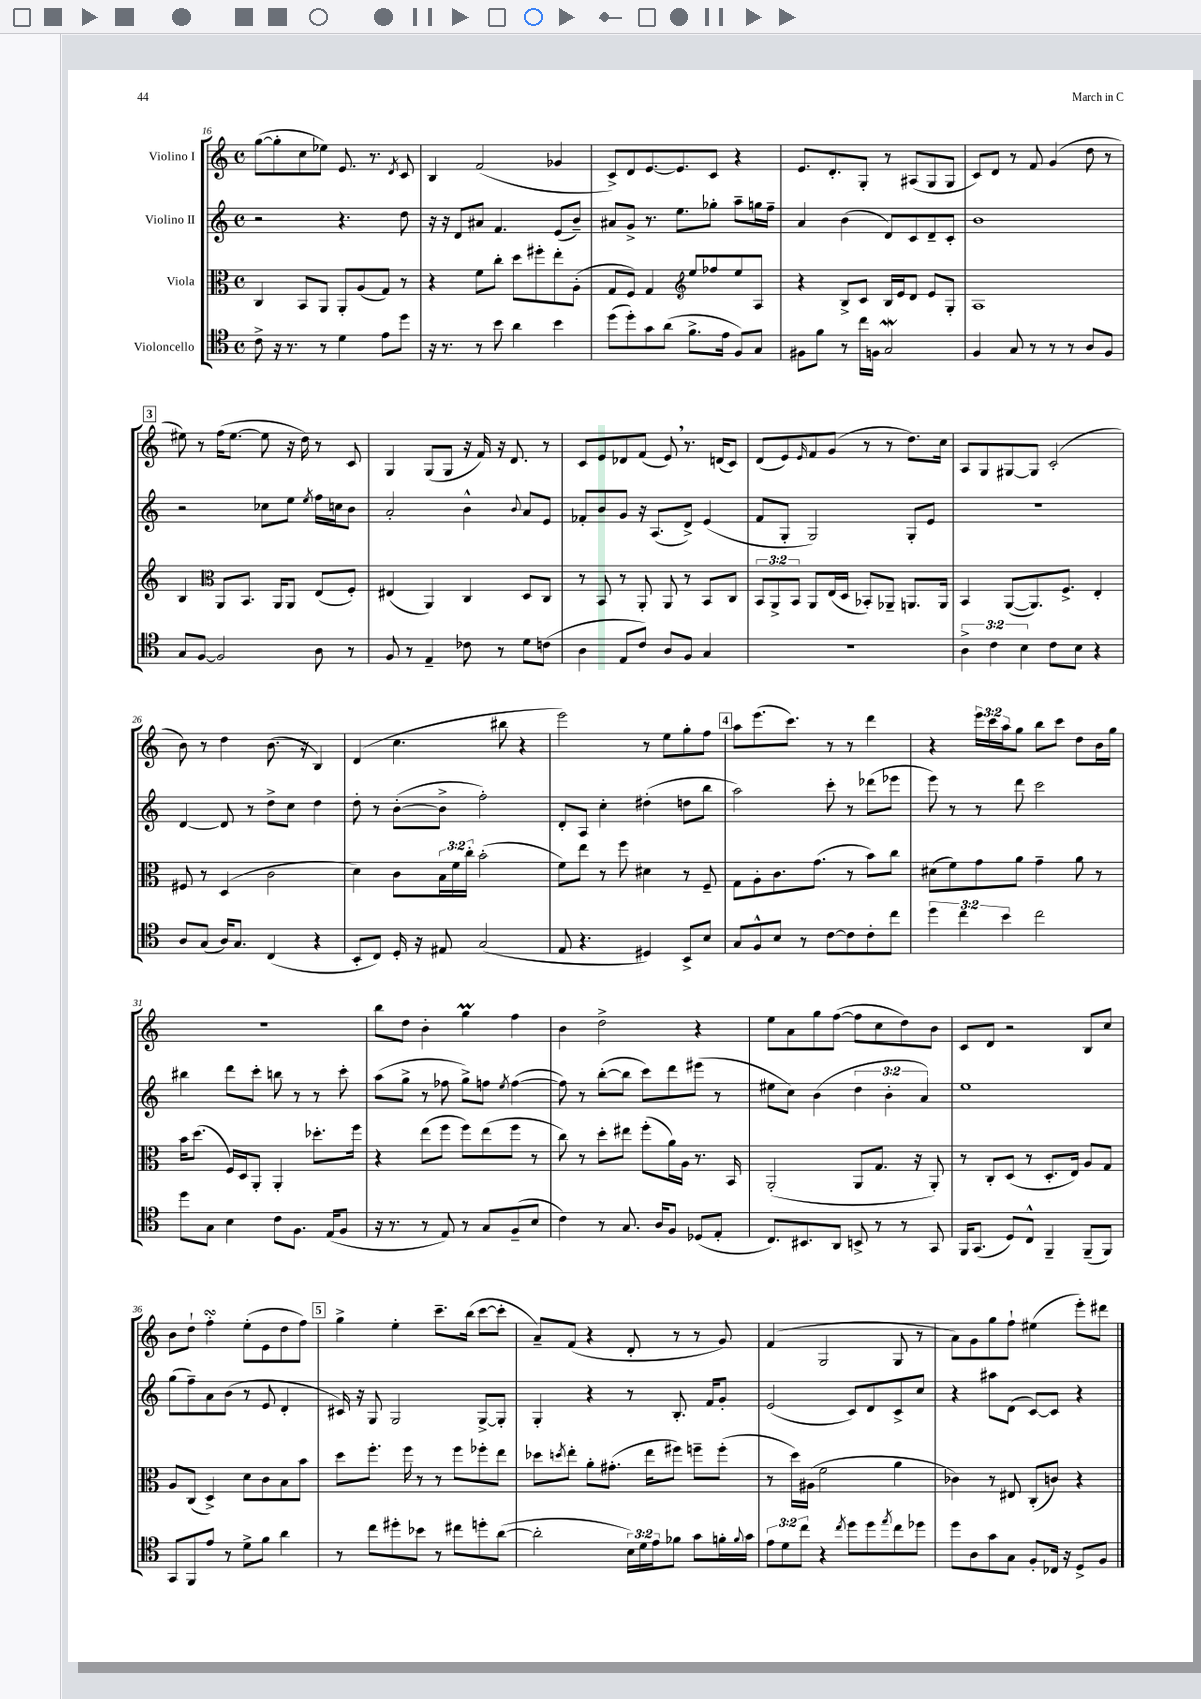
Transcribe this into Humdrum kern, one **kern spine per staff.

**kern	**kern	**kern	**kern
*part4	*part3	*part2	*part1
*staff4	*staff3	*staff2	*staff1
*I"Violoncello	*I"Viola	*I"Violino II	*I"Violino I
*clefC4	*clefC3	*clefG2	*clefG2
*k[]	*k[]	*k[]	*k[]
*M4/4	*M4/4	*M4/4	*M4/4
*met(c)	*met(c)	*met(c)	*met(c)
=16	=16	=16	=16
8c^\	4C/	2r	([8gg\L
16r	.	.	8gg'\]
8.r	.	.	.
.	8BB/L	.	8cc\
8r	8AA/J	.	8ee-X\J)
4d\	8AA'/L	4.r	8.e/
.	(8A/	.	.
.	.	.	8.r
8e\L	8G/J)	.	.
.	.	.	8qd/
8dd\J	8r	8dd\	8c/
=17	=17	=17	=17
16r	4r	16r	4B/
8.r	.	16r	.
.	.	8d/L	.
8r	8f\L	8a#X/J	(2f/
8b\	8cc'\J	4.f/	.
4a\	8dd\L	.	.
.	8ff#X'\	.	.
4b\	8ee'\	(8e/L	4g-X/
.	(8A'\J	8b~/J)	.
=18	=18	=18	=18
(8dd\L	8G/L	8a#X/L	8c^/L)
8dd'\)	8F/J)	8g^/J	8d/
8g\	4G/	8.r	[8.e/
(8a\J	.	.	.
.	.	8.ee\L	8.e/]
*	*clefG2	*	*
8.f^\L	8ee/L	.	.
.	8ff-X/	8gg-X'\J	8c/J
16e\Jk	.	.	.
8F/L)	8ee/	8aa~\L	4r
8G/J	8A/J	16ggn\L	.
.	.	16ff~\JJ	.
=19	=19	=19	=19
8F#X\L	4r	4a/	8.e/L
8f\J	.	.	.
.	.	.	8.d'/
8r	8B^/L	(4b\	.
16cc\LL	8c/J	.	8G'/J
16Fn\JJ	.	.	.
2GW/	16B/LL	8d/L)	8r
.	16e/J	.	.
.	8d/J	8c/	(8A#X/L
.	8e/L	8d~/	8G/
.	8G'/J	8c'/J	8G/J
=20	=20	=20	=20
4F/	1A	1b	8c/L)
.	.	.	8d/J
8G/	.	.	8r
8r	.	.	8f/
8r	.	.	(4g/
8r	.	.	.
8A/L	.	.	8dd\
8F/J	.	.	8r
!!LO:LB:g=z
!!LO:REH:place=s1:t=3
=21	=21	=21	=21
8G/L	4B/	2r	8ee#X\)
[8F/J	.	.	8r
*	*clefC3	*	*
2F/]	8AA/L	.	(16ff\KL
.	.	.	[8.ee#\J
.	8.BB/J	.	.
.	.	8cc-X\L	8ee#\]
.	16AA/KL	.	.
.	8AA/J	8ee\J	16r
.	.	.	16dd\)
.	.	8qee/	.
8A\	(8E/L	16ff\LL	8r
.	.	16ccn\J	.
8r	8F'/J)	8b\J	8c/
=22	=22	=22	=22
8F/	(4E#X/	2a'/	4G/
8r	.	.	.
4E~/	4AA/)	.	(8G/L
.	.	.	8G/J
8c-X\	4C/	4b^^\	16r
.	.	.	16f/)
8r	.	.	16r
.	.	.	8.d/
.	.	8qqb/	.
8d\L	8D/L	8a/L	.
(8cn\J	8C/J	8e/J	8r
=23	=23	=23	=23
4A\	8r	8f-X'/L	8c/L
.	8BB/	8b/	8e/
8E/L	8r	8g/J	8d-X/
8c/J)	8AA'/	16r	(8f/J
.	.	(8.A/L	.
8A/L	8AA/	.	8e,/)
8F/J	8r	8d^/J)	8.r
4G/	8BB/L	(4e/	.
.	.	.	(16dn/KL
.	8C/J	.	8c/J)
=24	=24	=24	=24
1r	12BB/L	8f/L	(8d/L
.	12AA^/	.	.
.	.	8G'/J	8e/)
.	12BB/J	.	.
.	.	.	16qqe/
.	8AA/L	2G/)	8f/
.	(16E/L	.	(8g/J
.	16D/JJ	.	.
.	8BB-X'/L)	.	8r
.	8AA-X~/J	.	8r
.	8.AAn/L	8G'/L	8.dd\L)
.	.	8e/J	.
.	16AA/Jk	.	16cc\Jk
=25	=25	=25	=25
6A^\	4BB/	1r	8A/L
.	.	.	8G/
6c\	.	.	.
.	([8AA/L	.	[8G#X/
6B\	.	.	.
.	8.AA/])	.	8G#/J]
8c\L	.	.	(2c'/
.	8.F^/J	.	.
8B\J	.	.	.
4r	4E'/	.	.
!!LO:LB:g=z
=26	=26	=26	=26
8A/L	8F#X/	[4d/	8b\)
(8G/J	8r	.	8r
16A/KL)	(4D/	8d/]	4dd\
8.G/J	.	.	.
.	.	8r	.
(4C/	2c\	8dd^\L	(8.b\
.	.	8cc\J	.
.	.	.	16r
4r	.	4dd\	4B/)
=27	=27	=27	=27
8BB'/L	4d\)	8dd'\	(4d/
8C/J)	.	8r	.
16D'/	8c\L	([8b'\L	4.cc\
16r	.	.	.
8E#X/	24B\L	8b^\J]	.
.	24f\	.	.
.	24cc'\JJ	.	.
(2G/	(2b'\	2ff'\)	.
.	.	.	8bb#X\
.	.	.	4r
=28	=28	=28	=28
8E/	8f\L)	8d'/L	2eee\)
4.r	8ee\J	8A/J	.
.	8r	4cc'\	.
.	8ff\	.	.
4D#X/)	4d#X\	(4dd#X'\	8r
.	.	.	8ee\L
8BB^/L	8r	8ddn\L	8gg'\
8B/J	8F~/	8bb\J	8ff\J
!!LO:REH:place=s1:t=4
=29	=29	=29	=29
8G/L	8G\L	2aa\)	8aa\L
8F^^/	8A'\	.	(8.eee\
8B/J	8.c\	.	.
.	.	.	8.ccc\J)
8r	.	.	.
.	(8.g\J	.	.
[8c\L	.	8ccc'\	8r
8c\]	8r	8r	8r
8c'\	8b\L)	(8ddd-X\L	4ddd\
8cc\J	8cc\J	8eee-X\J	.
=30	=30	=30	=30
6dd\	(8d#X\L	8eee\)	4r
.	8f\)	8r	.
6cc\	.	.	.
.	8g\	8r	24eee\LL
.	.	.	24ccc\
6b\	.	.	24aa\J
.	8a\J	8ddd\	8gg\J
2cc\	4g~\	2ccc\	8bb\L
.	.	.	8ccc\J
.	8a\	.	8dd\L
.	8r	.	16b\L
.	.	.	16gg\JJ
!!LO:LB:g=z
=31	=31	=31	=31
8dd\L	16b\KL	4bb#X\	1r
.	(8.dd\J	.	.
8G\J	.	.	.
4B\	16F/LL)	8ddd\L	.
.	16D/J	.	.
.	8AA'/J	8ccc'\J	.
8c\L	4AA'/	8bbn\	.
8.F\J	.	8r	.
.	8.dd-X'\L	8r	.
(16E/KL	.	.	.
8F/J	.	8ccc'\	.
.	16ff\Jk	.	.
=32	=32	=32	=32
16r	4r	(8aa\L	8bb\L
8.r	.	.	.
.	.	8gg^\J	8dd\J
8r	(8ee\L	8r	4b'\
8E/)	8ff\J	8ff-X\	.
8r	8ff\L)	8gg^\L)	4ggM\
8G/L	(8ee\	8ffn\J	.
.	.	8qee/	.
(8F~/	8ff\J	([4ff\	4ff\
8B/J	8r	.	.
=33	=33	=33	=33
4c\)	8cc\)	8ff\])	4b\
.	8r	8r	.
8r	8dd'\L	([8bb'\L	2dd^\
8.G/	8ee#X\J	8bb\J]	.
.	(8ff'\L	8ccc\L)	.
16A/KL	.	.	.
8F/J	16a\L)	8ddd\	.
.	16A\JJ	.	.
(8D-X/L	8.r	(8eee#X\J	4r
8E'/J	.	8r	.
.	16BB/	.	.
=34	=34	=34	=34
8.C/L)	(2AA'/	8ee#X\L	8ee\L
.	.	8cc\J)	8a\
8.BB#X/	.	.	.
.	.	(4b\	8gg\
8AA/J	.	.	([8ff\J
8BBn^/	8AA/L	6dd\	8ff\L]
8r	8.G/J	.	8cc\
.	.	6b'\	.
8r	.	.	8dd\)
.	16r	.	.
.	.	6a/)	.
8GG/	8AA'/)	.	8b\J
=35	=35	=35	=35
16FF/KL	8r	1ee	8c/L
(8.GG/J	.	.	.
.	8C'/L	.	8d/J
8D/L)	(8D/J	.	2r
8C^^/J	8r	.	.
4FF~/	8.D'/L	.	.
.	16E/Jk)	.	.
(8FF~/L	8A/L	.	8B/L
8FF/J)	8G/J	.	8cc/J
!!LO:LB:g=z
=36	=36	=36	=36
8GG/L	8A/L	(8gg\L	8b\L
8FF/	(8C/J	8ff~\)	8dd`\J
8e/J	4D^/)	8a\	4ffsSSs'\
8r	.	(8b\J	.
8d^\L	8d\L	8r	(8ee'\L
8f\J	8c\	8e/	8e\
4a\	8B\	4d'/	8dd\
.	8b\J	.	8ff\J)
!!LO:REH:place=s1:t=5
=37	=37	=37	=37
8r	8dd\L	16c#X/)	4gg^\
.	.	16r	.
8cc\L	8.ff'\J	8G/	.
8dd#X'\	.	2G/	4ee'\
.	16ff\	.	.
8b-X\J	8r	.	.
8r	8r	.	8.ccc~\L
8cc#X\L	8ff\L	.	.
.	.	.	(16bb\Jk
8ddn'\	8ff-X'\	[8G^/L	[8ccc\L
([8a\J	8ee\J	8G'/J]	8ccc'\J]
=38	=38	=38	=38
2a'\]	8dd-X\L	4G'/	8a~/L)
.	8qddn/	.	.
.	8ee'\J	.	(8f/J
.	8a'\L	4r	4r
.	(8.g#X'\J	.	.
24B\LL)	.	8r	8d'/
24d\	.	.	.
.	16ee\KL	.	.
24e\J	.	.	.
8f-X\J	8ff#X\J)	8.B'/	8r
8g\L	8ffn~\L	.	8r
.	.	16f/KL	.
16fn'\L	(8ff'\J	8g'/J	8g/)
8qqf/	.	.	.
16g\JJ	.	.	.
=39	=39	=39	=39
12e\L	8r	(2e/	(4f/
12d\	.	.	.
.	16dd\LL)	.	.
12cc\J	.	.	.
.	(16A#X\JJ	.	.
4r	2f\	.	2G/
8qcc/	.	.	.
8dd\L	.	8c/L)	.
8dd\	.	8d/	.
8qee/	.	.	.
8cc\	4a\	8c^/	8G/
8dd-X\J	.	8cc/J	8r
=40	=40	=40	=40
8dd\L	4c-X\)	4r	8a\L)
8A\	.	.	8g\
8g\	8r	8aa#X\L	8gg\
8G\J	8E#X/	(8d\J	8ff`\J
8F'/L	(8C'/L	[8c/L)	(4ee#X\
16C-X/Jk	8cn/J)	8c/J]	.
16r	.	.	.
8D^/L	4r	4r	8eee'\L)
8F/J	.	.	8ddd#X\J
==	==	==	==
*-	*-	*-	*-
